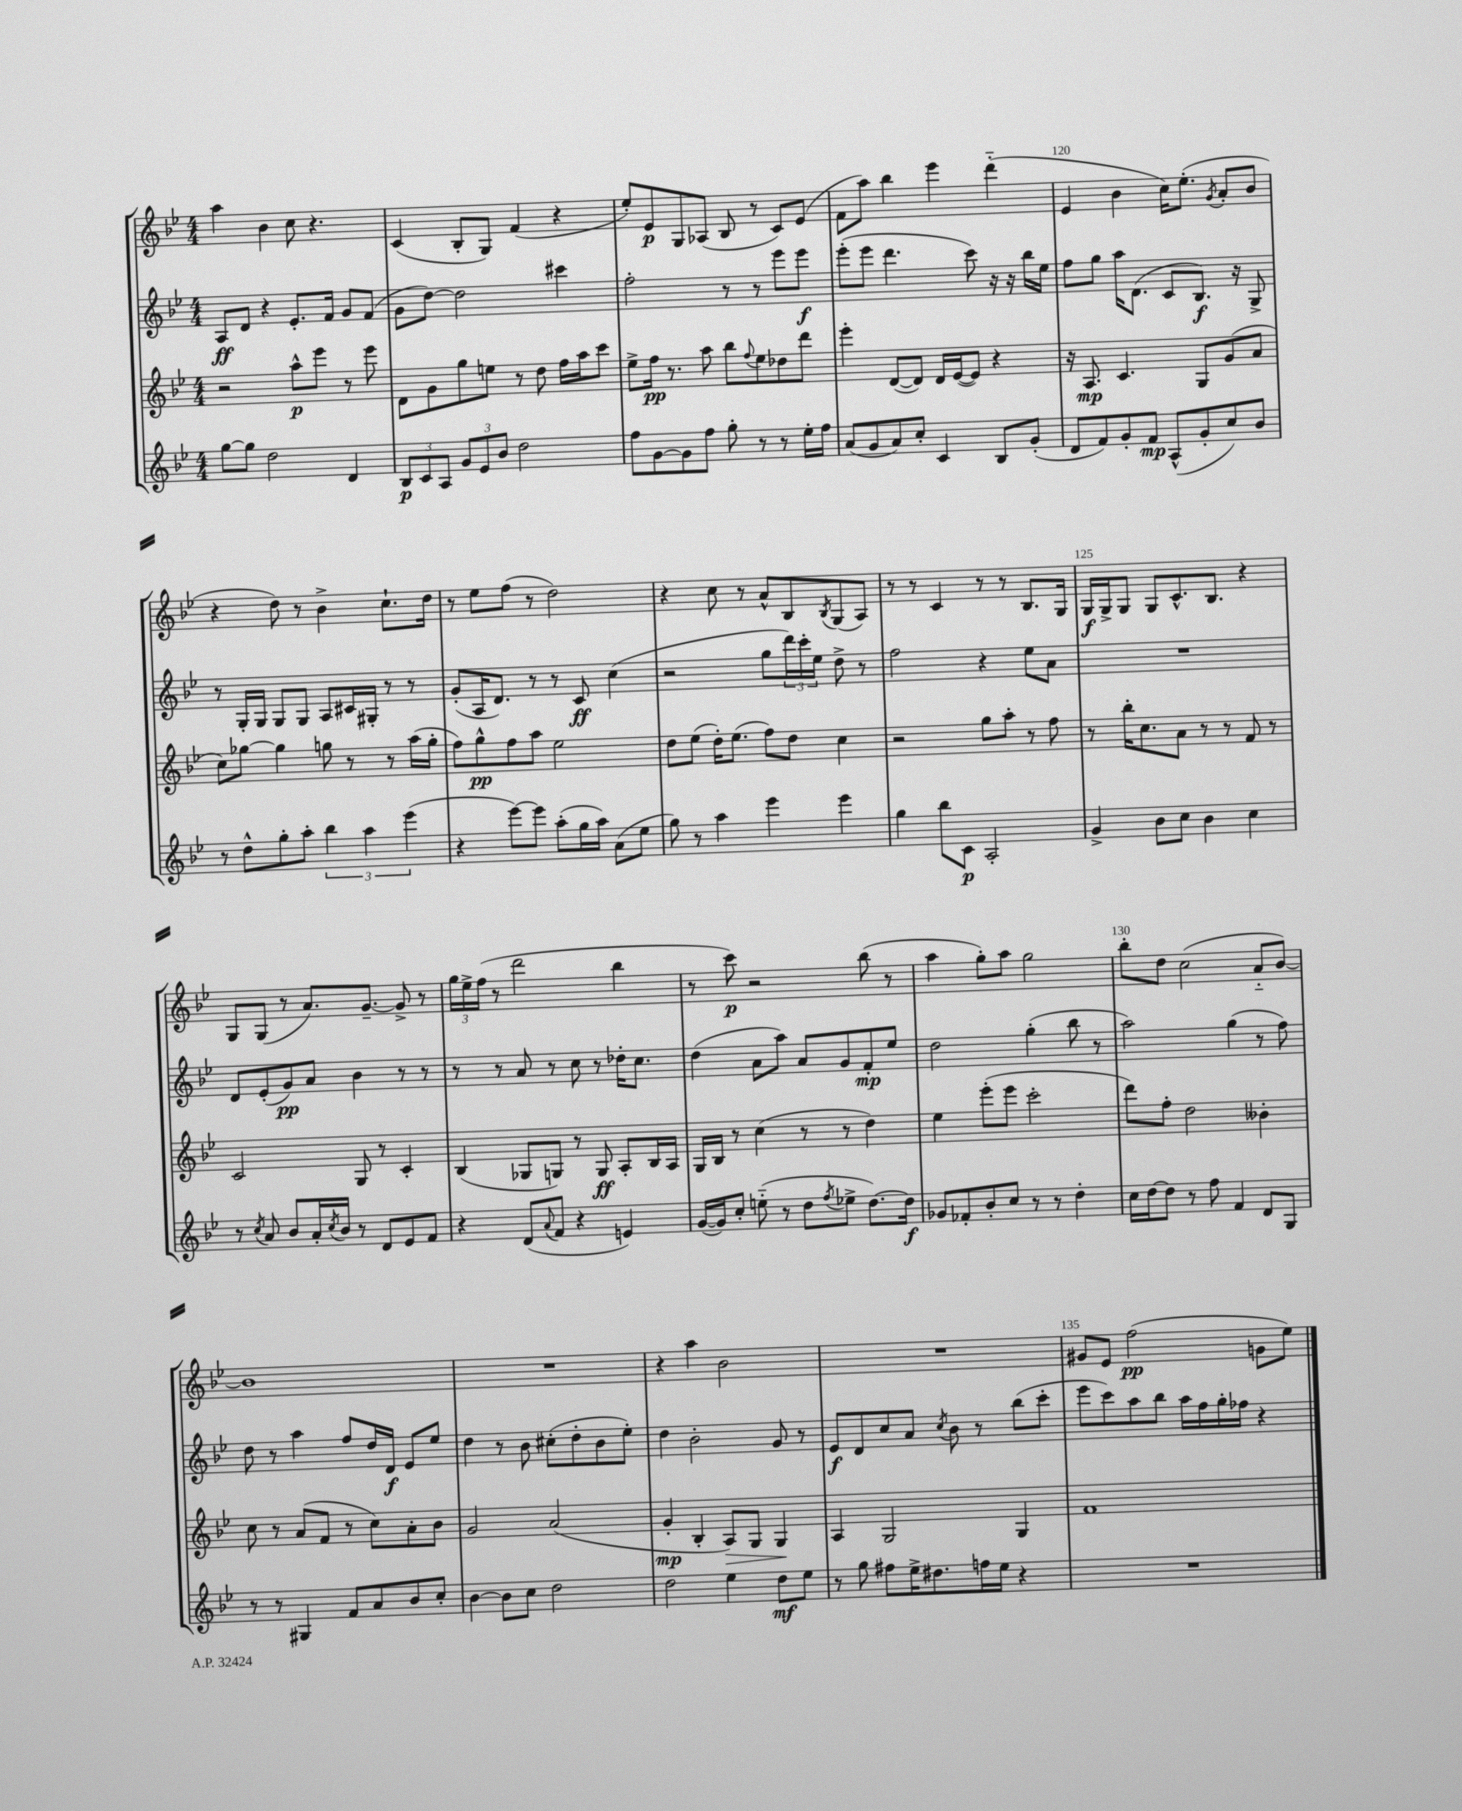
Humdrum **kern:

**kern	**kern	**kern	**kern
*staff4	*staff3	*staff2	*staff1
*clefG2	*clefG2	*clefG2	*clefG2
*k[b-e-]	*k[b-e-]	*k[b-e-]	*k[b-e-]
*M4/4	*M4/4	*M4/4	*M4/4
[8gg\L	2r	8A/L	4aa\
8gg\]J	.	8d/J	.
2dd\	.	4r	4b-\
.	8aa^^\L	8.e-'/L	8cc\
.	8eee-\J	.	4.r
.	.	16f/Jk	.
4d/	8r	8g/L	.
.	8eee-\	(8f/J	.
=	=	=	=
12B-/L	8d\L	8g\L	(4c/
12c/	.	.	.
.	8g\	[8dd\J)	.
12A/J	.	.	.
12g/L	8gg\	2dd\]	8B-'/L
12e-/	.	.	.
.	8ee\J	.	8G/J)
12b-/J	.	.	.
2dd\	8r	.	(4f/
.	8dd\	.	.
.	16ff\LL	4ccc#\	4r
.	16aa\J	.	.
.	8ccc\J	.	.
=	=	=	=
8ff\L	8ee-^\L	2ff'\	8ee-'/L)
[8g\	16ff\Jk	.	8e-/
.	8.r	.	.
8g\]	.	.	8G/
8ff\J	8aa\	.	(8A-/J
8gg'\	8bb-\L	8r	8B-/
.	8qqff/	.	.
8r	8ee-\	8r	8r
8r	8dd-\	8eee-\L	8c/L)
16ee-'\LL	8ddd\J	8eee-\J	(8e-/J
16ff\JJ	.	.	.
=	=	=	=
(8a/L	4eee-'\	(8eee-'\L	8f\L
8g/	.	8eee-\J	8aa\J)
8a/)	([8d/L	4.ddd\	4bb-\
8cc'/J	8d/]J)	.	.
4c/	16d/LL	.	4eee-\
.	([16e-/J	.	.
.	8e-/]J)	8ccc\)	.
8B-/L	4r	16r	(4ddd'~\
.	.	16r	.
(8g'/J	.	16bb-\LL	.
.	.	16ee-\JJ	.
=	=	=	=
8d/L	16r	8ff\L	4e-/
.	8.A/	.	.
8f/)	.	8gg\J	.
8g'/	4.c/	16aa\LK	4b-\
.	.	(8.d\J	.
8f/J	.	.	.
(8A^^/L	.	8c/L	16cc\LK)
.	.	.	(8.ee-'\J
8g'/	8G/L	8.B-/J)	.
.	.	.	8qg/
8cc/)	(8g/	.	8a'/L
.	.	16r	.
8b-/J	8a/J	8G^/	8b-/J
=	=	=	=
8r	8cc\L)	8r	4r
8dd^^\L	[8gg-\J	16G'/LL	.
.	.	16G/JJ	.
8gg'\	4gg-\]	8G/L	8dd\)
8aa'\J	.	8G/J	8r
6bb-\	8gg\	8A/L	4b-^\
.	8r	16c#/L	.
6aa\	.	.	.
.	.	16G#'/JJ	.
.	8r	8r	8.cc`\L
(6eee-\	.	.	.
.	(16aa\LL	8r	.
.	16gg'\JJ	.	16dd\Jk
=	=	=	=
4r	8ff\L)	(8g'/L	8r
.	8gg^^\	16A/K	8ee-\L
.	.	8.d/J)	.
[8eee-\L)	8ff\	.	(8ff\J
8eee-\]J	8aa\J	8r	8r
(8aa'\L	2ee-\	8r	2dd\)
16gg\L	.	8c/	.
16aa\JJ)	.	.	.
(8a\L	.	(4cc\	.
8ee-\J	.	.	.
=	=	=	=
8gg\)	8dd\L	2r	4r
8r	(8ee-\J	.	.
4aa\	16dd'\LK)	.	8cc\
.	(8.ee-\J	.	.
.	.	.	8r
4eee-\	8ff\L)	8gg\L	8a^^/L
.	8dd\J	24ddd\L)	8B-/
.	.	24ccc'\	.
.	.	24ee-\JJ	.
.	.	.	8qB-/
4eee-\	4cc\	8dd^\	(8G/
.	.	8r	8A/J)
=	=	=	=
4gg\	2r	2ff\	8r
.	.	.	8r
8bb-\L	.	.	4c/
8c\J	.	.	.
2A'/	8gg\L	4r	8r
.	8aa'\J	.	8r
.	8r	8ee-\L	8.B-/L
.	8ff\	8a\J	.
.	.	.	16G/Jk
=	=	=	=
4g^/	8r	1r	16G/LL
.	.	.	16G^/J
.	16bb-'\LK	.	8G/J
.	8.cc\	.	.
8b-\L	.	.	8G/L
8cc\J	8a\J	.	8.c^^/
4b-\	8r	.	.
.	.	.	8.B-/J
.	8r	.	.
4cc\	8f/	.	4r
.	8r	.	.
=	=	=	=
8r	2c/	8d/L	8G/L
8qcc/	.	.	.
8a/	.	(8e-'/	(8G/J
8b-/L	.	8g/)	8r
16a'/L	.	8a/J	8.a/L)
8qcc/	.	.	.
16b-/JJ	.	.	.
8r	8G/	4b-\	.
.	.	.	[8.g~/J
8d/L	8r	.	.
8e-/	4c'/	8r	8g^/]
8f/J	.	8r	8r
=	=	=	=
4r	(4B-/	8r	24gg\LL
.	.	.	24ee-^\
.	.	.	(24ff\JJ
.	.	8r	8r
(8d/L	8G-/L	8a/	2ddd\
8qqa/	.	.	.
8f/J	8G/J)	8r	.
4r	8r	8cc\	.
.	8G/	8r	.
4e/)	8A'/L	16dd-'\LK	4bb-\
.	.	8.cc\J	.
.	16B-/L	.	.
.	16A/JJ	.	.
=	=	=	=
([16g/LL	16G/LL	(4dd\	8r
16g/]J)	16B-/JJ	.	.
8cc'/J	8r	.	8ccc\)
(8ee'~\	(4cc\	8a\L	2r
8r	.	8aa\J)	.
8dd\L	8r	8a/L	.
8qff/	.	.	.
8ee-^\J	8r	8g/	.
[8.dd\L)	4dd\)	8f'/	(8bb-\
.	.	8ee-/J	8r
16dd\]Jk	.	.	.
=	=	=	=
8g-/L	4ee-\	2dd\	4aa\
8f-'/	.	.	.
8b-'/	(8eee-'\L	.	8gg'\L)
8cc/J	8eee-\J	.	8aa\J
8r	2ccc'\	(4gg'\	2gg\
8r	.	.	.
4dd'\	.	8bb-\	.
.	.	8r	.
=	=	=	=
16cc\LL	8ddd\L)	2aa\)	8bb-'\L
[16dd\J	.	.	.
8dd\]J	8ff'\J	.	8dd\J
8r	2dd\	.	(2cc\
8ff\	.	.	.
4f/	.	(4gg\	.
8d/L	4b--'\	8r	8a'~/L
8G/J	.	8ff\)	[8b-/J)
=	=	=	=
8r	8cc\	8dd\	1b-]
8r	8r	8r	.
4G#/	(8a/L	4aa\	.
.	8f/J	.	.
8f/L	8r	8ff/L	.
8a/	8cc\L)	16dd/L	.
.	.	16d/JJ	.
8b-/	8a'\	8e-/L	.
8cc'/J	8b-\J	8ee-/J	.
=	=	=	=
[4b-\	2g/	4dd\	1r
8b-\]L	.	8r	.
8cc\J	.	8b-\	.
2dd\	(2a/	(8cc#'\L	.
.	.	8dd'\	.
.	.	8b-\	.
.	.	8ee-'\J)	.
=	=	=	=
2dd\	4g'/	4dd\	4r
.	4B-'/	2b-'\	4aa\
4ee-\	8A/L)	.	2b-\
.	8G/J	.	.
8dd\L	4G/	8g/	.
8ee-\J	.	8r	.
=	=	=	=
8r	4A/	8e-/L	1r
8gg\	.	8d/	.
8ff#\L	2G/	8cc/	.
16ee-^\K	.	8a/J	.
8.dd#\	.	.	.
.	.	8qcc/	.
.	.	8b-\	.
16ff\L	.	8r	.
16ee-\JJ	.	.	.
4r	4G/	(8bb-\L	.
.	.	8ccc'\J	.
=	=	=	=
1r	1f	8eee-\L	8g#/L
.	.	8ccc\)	8e-/J
.	.	8aa\	(2ff\
.	.	8bb-\J	.
.	.	16aa\LL	.
.	.	16ff\	.
.	.	16gg'\	.
.	.	16ff-\JJ	.
.	.	4r	8g\L
.	.	.	8ee-\J)
==	==	==	==
*-	*-	*-	*-
